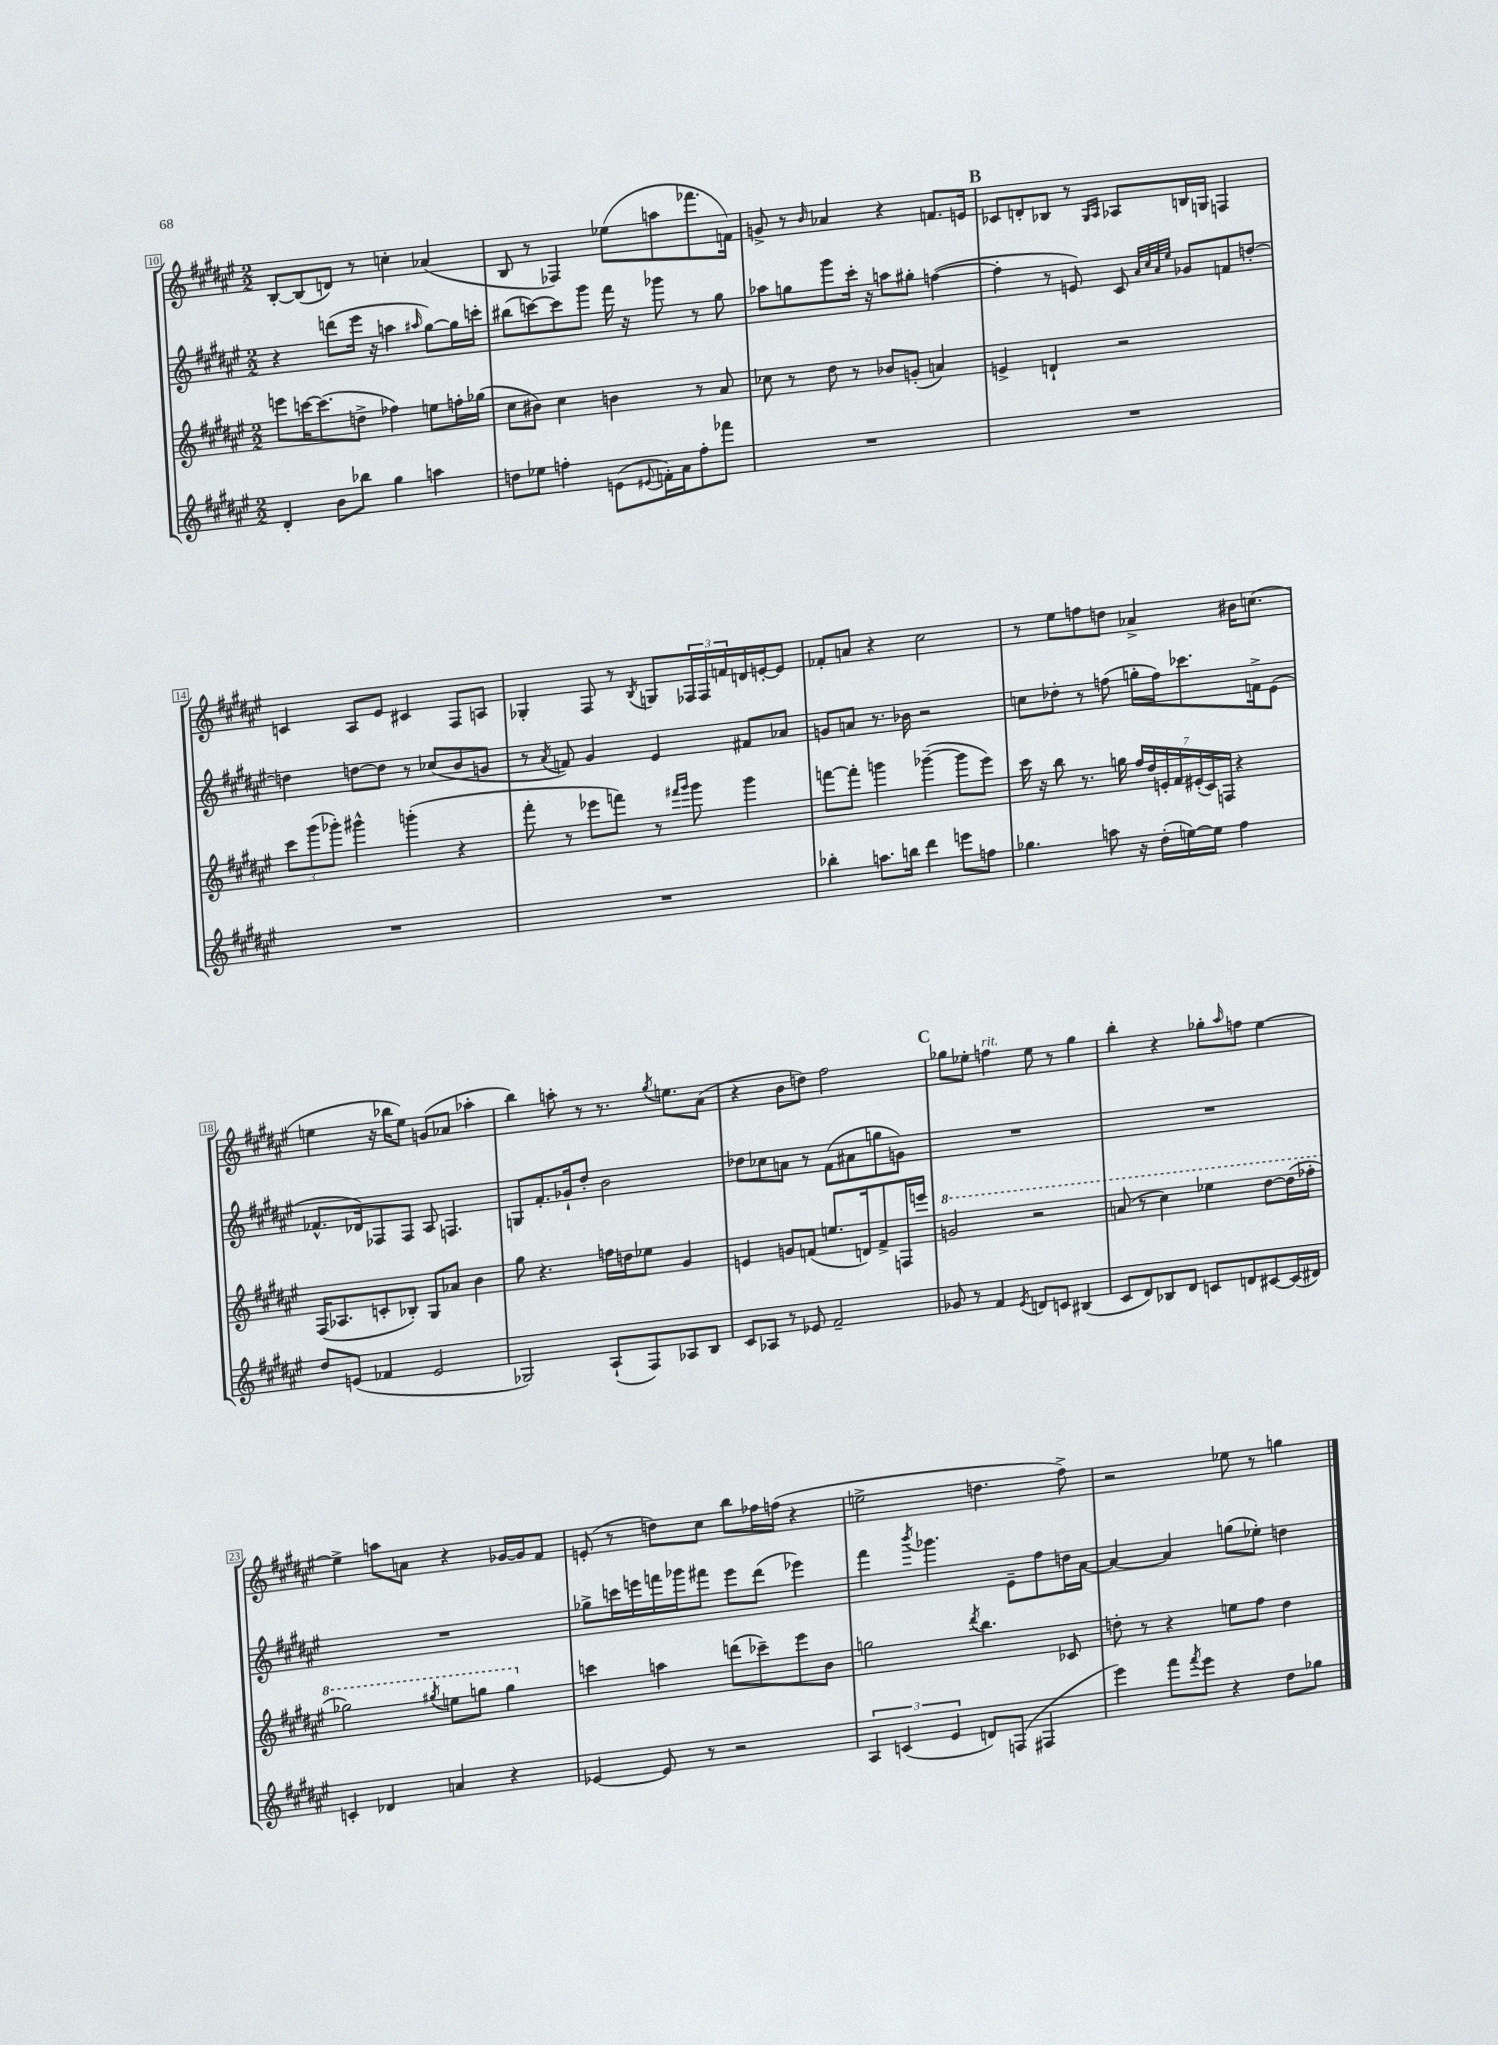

**kern	**kern	**kern	**kern
*part4	*part3	*part2	*part1
*staff4	*staff3	*staff2	*staff1
*clefG2	*clefG2	*clefG2	*clefG2
*k[f#c#g#d#a#e#]	*k[f#c#g#d#a#e#]	*k[f#c#g#d#a#e#]	*k[f#c#g#d#a#e#]
*M2/2	*M2/2	*M2/2	*M2/2
=10	=10	=10	=10
4d#'/	8eeen\L	4r	[8B'/L
.	[16cccn\K	.	(8B/]
.	(8.ccc\]	.	.
8b\L	.	(8dddn\L	8dn/J)
8bb-X\J	8ddn^\J	16eee#\Jk	8r
.	.	16r	.
4gg#\	4ff-X\)	4aan\	4ccn'\
.	.	16qqaa#X/	.
4aan\	8een\L	[8gg#\L)	(4a-X/
.	16ffn'\L	16gg#\L]	.
.	(16gg-X\JJ	16cccn'\JJ	.
=11	=11	=11	=11
8ddn\L	8cc#\L	(8bb#X\L	8B/
8ee-X\J	8b#X\J)	[8cccn\)	8r
4ffn'\	4cc#\	8ccc\]	4F-X/)
.	.	8ggg#\J	.
(8en\L	4bn\	16fff#\	(8ee-X\L
.	.	16r	.
8qqe#X/	.	.	.
16fn'\L)	.	8ggg-X\	8aan\
16a#\J	.	.	.
8ff'\	8r	8r	8.fff-X\
8fff-X\J	8a#/	8gg#\	.
.	.	.	16fn\Jk)
=12	=12	=12	=12
1r	8cc-X\	8aa-X\L	8gn^/
.	8r	8ggn\	8r
.	.	.	16qqb/
.	8dd#\	8ggg#\	4a-X/
.	8r	16ccc#'\Jk	.
.	.	16r	.
.	8b-X/L	8aan\L	4r
.	(8gn'/J	8gg#X'\J	.
.	4an/)	([4ffn\	8.fn/L
.	.	.	16en/Jk
!!LO:REH:place=s1:t=B
=13	=13	=13	=13
1r	4en^/	4ff'\]	8c-X/L
.	.	.	8dn'/
.	4dn`/	8r	8B-X/J
.	.	8en/)	8r
.	.	.	16qqG#/LL
.	.	.	16qqA#/JJ
.	2r	8c#/	8A-X/L
.	.	32qqa#/LLL	.
.	.	32qqcc#/	.
.	.	32qqa#/	.
.	.	32qqee#/JJJ	.
.	.	8g-X/L	16Bn/L
.	.	.	16Gn/JJ
.	.	8fn/	4Fn/
.	.	[8ddn'/J	.
!!LO:LB:g=z
=14	=14	=14	=14
1r	12ccc#\L	4ddn\]	4cn/
.	(12ggg#\	.	.
.	12ggg-X'\J)	.	.
.	4ggg#X^^\	[8ddn\L	8A#/L
.	.	8dd\J]	8e#/J
.	(4gggn'\	8r	4c#X/
.	.	(8cc-X/L	.
.	4r	8b/	8F#/L
.	.	8gn/J	8An/J
=15	=15	=15	=15
1r	8fff#'\	8r	4G-X'/
.	.	8qa#/	.
.	8r	8fn/)	.
.	8eee-X\L	4g#/	8F#/
.	8fffn\J)	.	8r
.	.	.	8qB/
.	8r	4e#/	8Gn/L
.	16qqfff#X/LL	.	.
.	16qqggg#/JJ	.	.
.	8ggg#\	.	24F-X/L
.	.	.	24F-/
.	.	.	24fn/
.	4ggg#\	8f#X/L	16dn/
.	.	.	[16en'/J
.	.	8a-X/J	8e/J]
=16	=16	=16	=16
4bb-X'\	[8fffn\L	8gn/L	8f-X'/L
.	8fff'\J]	8an/J	8an/J
8.aan\L	4gggn\	8.r	4r
16bbn\Jk	.	16b-X\	.
4ddd#\	([4ggg-X~\	2r	2cc#\
8eeen\L	8ggg-\L]	.	.
8ffn\J	8eee#\J)	.	.
=17	=17	=17	=17
4.gg-X\	16ccc#\	8ccn\L	8r
.	16r	.	.
.	8bb\	8dd-X'\J	8ee#\L
.	8.r	8r	8ffn\
8aan\	.	(8ffn\	8ddn\J
.	16ggn\	.	.
16r	28ff#/LL	16ggn'\LL	4a-X^/
.	28dd#/	.	.
(16dd#'\LL	.	16ff\J)	.
.	28en'/	.	.
.	28f#/	.	.
[16een\)	.	8.ccc-X\	.
.	(28e#X'/	.	.
.	28c#/)	.	.
16ee\JJ]	.	.	.
.	28Fn/JJ	.	.
4ff#\	4r	.	16b#X\KL
.	.	16fn^\k	(8.ccn\J
.	.	(8e#\J	.
!!LO:LB:g=z
=18	=18	=18	=18
8dd#/L	(16F#/KL	8.f-X^^/L	4een\
.	8.A-X/	.	.
(8en/J	.	.	.
.	.	16d-X/k)	.
4f-X/	8cn'/	8F-X/	16r
.	.	.	16bb-X\KL
.	8B-X'/J)	8F-/J	8ee\J)
2e/	8G#/L	8A#/	(8gn/L
.	8a-X/J	4.Fn/	8a-X/J
.	4b\	.	4aa-X'\
=19	=19	=19	=19
2G-X/)	8gg#\	8Gn/L	4bb\)
.	4.r	8.f#'/	.
.	.	.	8aan'\
.	.	16g-X`/k	.
.	.	8dd#'/J	8r
(8A#`/L	16ffn\LL	2b\	8.r
.	16ddn\J	.	.
8F#/)	8ee-X\J	.	.
.	.	.	8qgg#/
.	.	.	8.een\L
8A-X/	4g#/	.	.
8B/J	.	.	(8a#\J
=20	=20	=20	=20
8c#/L	4en/	8dd-X\L	4r
8A-X/J	.	8cc-X\	.
8r	8gn/L	8an\J	8b\L
8e-X/	(8fn/J	8r	8ddn\J)
2f#~/	8.een/L	(8f#\L	2ff#\
.	.	8a#X\	.
.	16dn/k)	.	.
.	8f^/	8ggn\	.
.	16Fn/L	8gn\J)	.
.	16eeen/JJ	.	.
!!LO:REH:place=s1:t=C
=21	=21	=21	=21
*	*8va	*	*
8g-X/	2ggn/	1r	8gg-X\L
8r	.	.	8ee-X'\J
!	!	!	!LO:TX:a:i:t=rit.
4f#/	.	.	4ffn\
8qe#/	.	.	.
8dn/L	2r	.	8ee-\
8cn/J	.	.	8r
(4B#X/	.	.	4gg-\
=22	=22	=22	=22
8c#/L	(8aan/	1r	4bb'\
8d#/)	8r	.	.
8B-X/	4ccc#\)	.	4r
8d#/J	.	.	.
8cn/L	4eee-X\	.	8gg-X'\L
.	.	.	16qqaa#/
8dn/	.	.	8ffn\J
[8c#X/	[8ddd#\L	.	[4ee#\
(16c#/L]	(16ddd#\L]	.	.
16d#X/JJ)	16fff-X'\JJ	.	.
!!LO:LB:g=z
=23	=23	=23	=23
4cn'/	2ggg-X\)	1r	4ee#^\]
4d-X/	.	.	8aan\L
.	.	.	8an\J
.	8qggg#X/	.	.
4an/	8eeen\L	.	4r
.	8gggn\J	.	.
4r	4ggg\	.	[16g-X/LL
.	.	.	16g-/J]
.	.	.	8f#/J
=24	=24	=24	=24
*	*X8va	*	*
[4e-X/	4cccn\	8gg-X^\L	(8en'/
.	.	16cccn\L	8r
.	.	16eeen\	.
8e-/]	4aan\	16fffn\	8ddn\L)
.	.	16ggg-X\J	.
8r	.	8fff#X\J	8cc#\J
2r	(8dddn\L	8eee\L	8bb\L
.	8ccc-X~\)	(8ddd#\J	16ff-X\L
.	.	.	(16ffn\JJ
.	8eee#\	4eee-X\)	4r
.	8b\J	.	.
=25	=25	=25	=25
6A#/	2ggn\	4fff#\	2een^\
(6cn/	.	.	.
.	.	8qbbb/	.
.	.	4.ggg-X\	.
6e#/	.	.	.
.	8qddd#/	.	.
8dn/L)	4.bb\	.	4.ddn\
(8Fn/J	.	8e#~\L	.
4F#X/	.	8ff#\	.
.	8c-X/	16ddn\L	8ff#^\)
.	.	[16a#\JJ	.
=26	=26	=26	=26
4eee#\)	8ddn'\	4a#/_	2r
.	8r	.	.
8fff#\L	4r	4a#/]	.
8qfff#/	.	.	.
8eee#\J	.	.	.
4r	8een\L	(8ggn\L	8ee-X\
.	8ff#\J	8ee-X'\J)	8r
8dd#\L	4dd\	4ddn\	4ggn\
8gg-X\J	.	.	.
==	==	==	==
*-	*-	*-	*-
